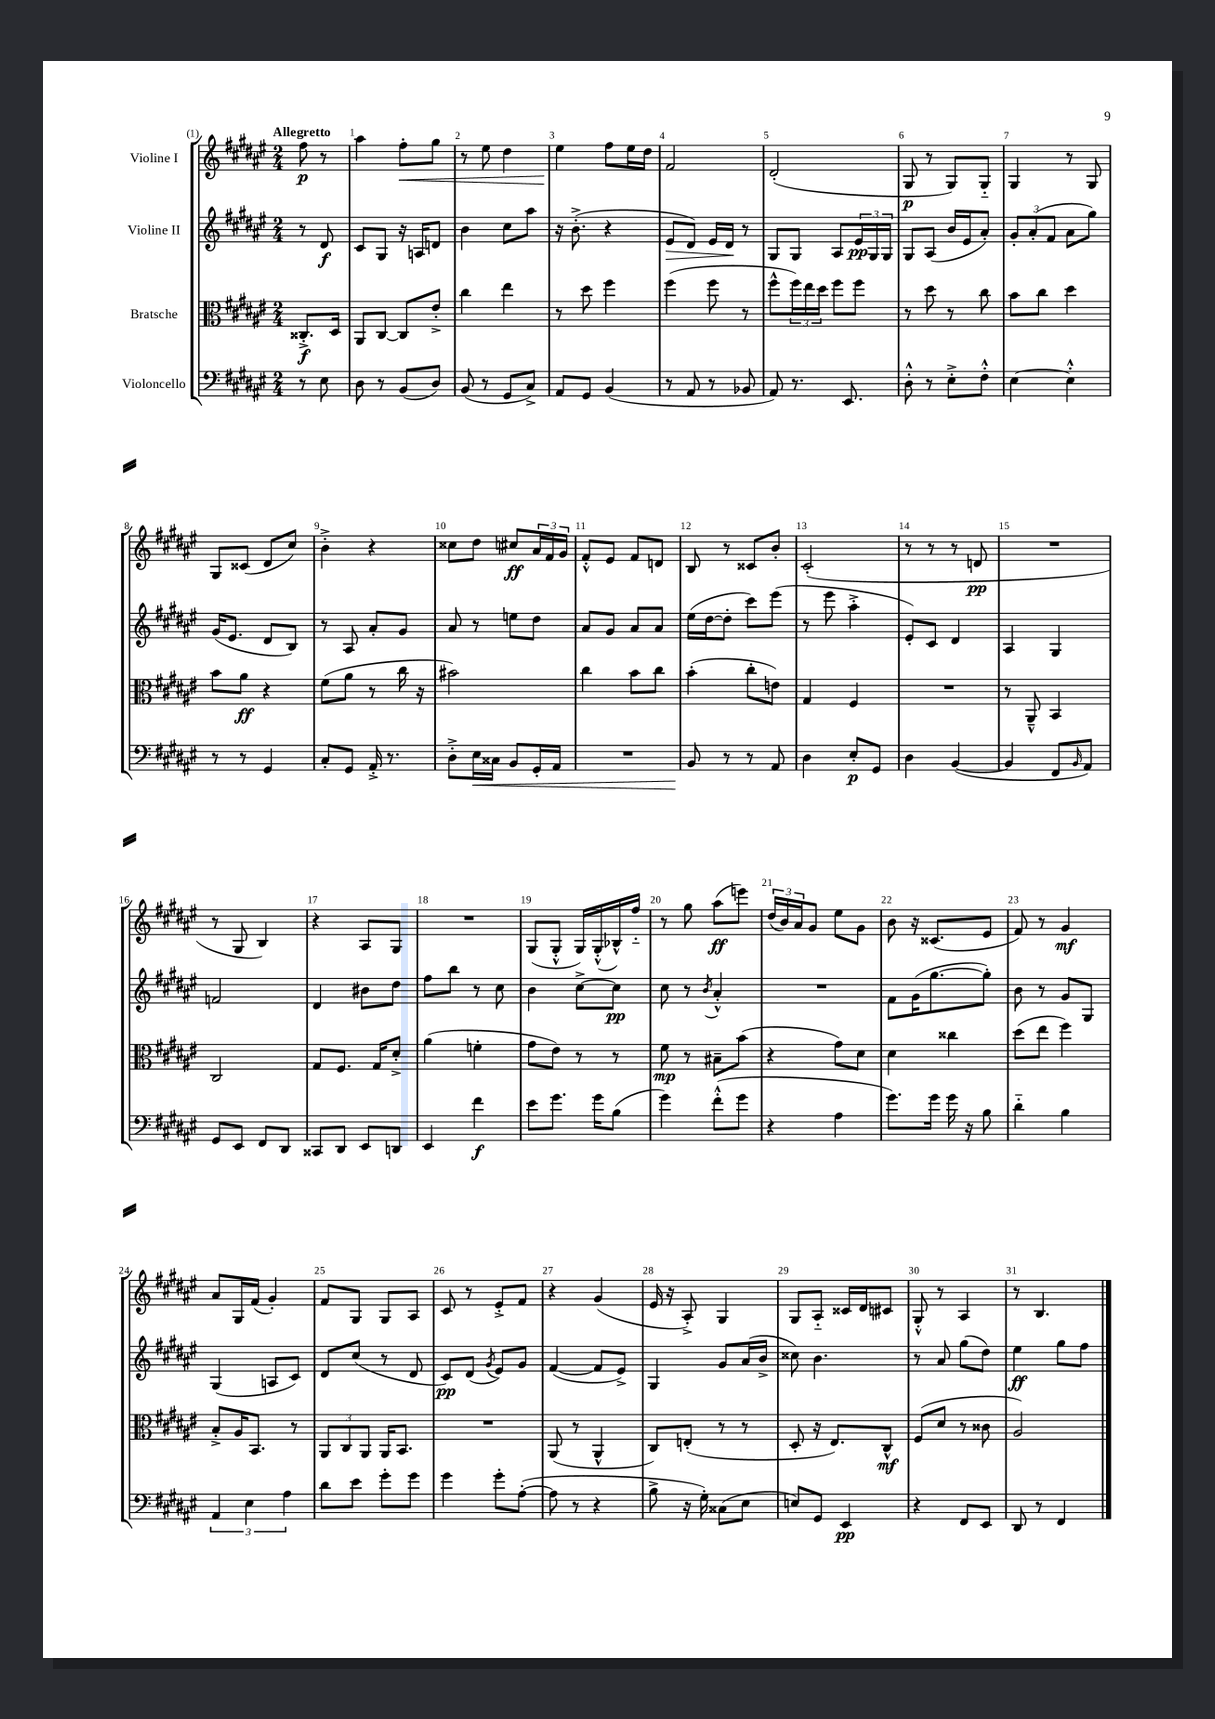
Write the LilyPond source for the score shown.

<<
\new StaffGroup <<
\new Staff = "s0" \with { instrumentName = "Violine I" } {
    \clef treble \key fis \major \numericTimeSignature \time 2/4 \partial 4 \tempo "Allegretto"
    fis''8\p r8 |
    ais''4 fis''8-.\< gis''8 |
    r8 eis''8 dis''4 |
    eis''4\! fis''8 eis''16 dis''16 |
    fis'2 |
    dis'2-.( |
    gis8\p r8 gis8) gis8-_ |
    gis4 r8 gis8 |
    gis8 cisis'8( dis'8 cis''8) |
    b'4-.-> r4 |
    cisis''8 dis''8 cis''8\ff \tuplet 3/2 { ais'16 fis'16 gis'16 } |
    fis'8-.-^ eis'8 fis'8 d'8 |
    b8 r8 cisis'8 b'8-. |
    cis'2-.( |
    r8 r8 r8 d'8\pp |
    R2 |
    r8 gis8 b4) |
    r4 ais8 gis8 |
    R2 |
    gis8( gis8-.-^ gis16) gis16-.-^( bes16-^) fis''16-_ |
    r8 gis''8 ais''8\ff( e'''8) |
    \tuplet 3/2 { dis''16( b'16) ais'16 } gis'8 eis''8 gis'8 |
    b'8 r16 cisis'8.( eis'8 |
    fis'8) r8 gis'4\mf |
    ais'8 gis16 fis'16( gis'4-.) |
    fis'8 gis8 gis8 ais8 |
    cis'8 r8 eis'8-.-> fis'8 |
    r4 gis'4( |
    eis'16 r16 ais8-.->) gis4 |
    gis8 ais8-_ cisis'16 dis'16 cis'8 |
    gis8-.-^ r8 ais4 |
    r8 b4. \bar "|." |
}
\new Staff = "s1" \with { instrumentName = "Violine II" } {
    \clef treble \key fis \major \numericTimeSignature \time 2/4 \partial 4
    r8 dis'8\f |
    cis'8 gis8 r16 a16 d'8 |
    b'4 cis''8 ais''8 |
    r16 b'8.-.->( r4 |
    eis'8\> dis'8) eis'16 dis'16\! r8 |
    gis8 gis8 ais8 \tuplet 3/2 { eis'16\pp gis16 gis16 } |
    gis8 ais8( b'16 eis'16 ais'8-.) |
    \tuplet 3/2 { gis'8-. ais'8-.( fis'8 } ais'8 gis''8) |
    gis'16( eis'8. dis'8 b8) |
    r8 ais8 ais'8-. gis'8 |
    ais'8 r8 e''8 dis''8 |
    ais'8 gis'8 ais'8 ais'8 |
    eis''16( dis''16~ dis''8-. cis'''8) eis'''8( |
    r8 eis'''8 ais''4-.-> |
    eis'8-.) cis'8 dis'4 |
    ais4 gis4 |
    f'2 |
    dis'4 bis'8 dis''8 |
    fis''8 b''8 r8 cis''8 |
    b'4 cis''8~-> cis''8\pp |
    cis''8 r8 \acciaccatura { b'8 } ais'4-.-^ |
    R2 |
    fis'8 gis'16( gis''8.~ gis''8-.) |
    b'8 r8 gis'8 gis8 |
    gis4( a8 cis'8) |
    dis'8 cis''8( r8 dis'8 |
    cis'8\pp) dis'8( \acciaccatura { gis'8 } eis'8) gis'8 |
    fis'4~( fis'8 eis'8->) |
    gis4 gis'8 ais'16( b'16-> |
    cisis''8) b'4. |
    r8 ais'8 gis''8( dis''8) |
    eis''4\ff gis''8 fis''8 \bar "|." |
}
\new Staff = "s2" \with { instrumentName = "Bratsche" } {
    \clef alto \key fis \major \numericTimeSignature \time 2/4 \partial 4
    cisis8.-.->\f dis16 |
    ais,8 cis8~ cis8 eis'8-.-> |
    cis''4 eis''4 |
    r8 dis''8 fis''4 |
    fis''4( fis''8 r8 |
    fis''8-^ \tuplet 3/2 { fis''16) eis''16 dis''16 } fis''8 fis''8 |
    r8 dis''8 r8 cis''8 |
    b'8 cis''8 dis''4 |
    b'8 ais'8\ff r4 |
    fis'8( ais'8 r8 cis''16 r16 |
    bis'2) |
    cis''4 b'8 cis''8 |
    b'4-.( cis''8-. e'8) |
    gis4 fis4 |
    R2 |
    r8 ais,8---^ b,4 |
    cis2 |
    gis8 fis8. gis16 dis'8-.-> |
    ais'4( f'4-. |
    gis'8 eis'8) r8 r8 |
    fis'8\mp r8 bis8-- b'8( |
    r4 gis'8) dis'8 |
    dis'4 cisis''4 |
    dis''8( eis''8 fis''4) |
    b8-.-> ais16 b,8. r8 |
    \tuplet 3/2 { ais,8 cis8 ais,8 } ais,16 b,8. |
    R2 |
    ais,8( r8 ais,4-^ |
    cis8) e8-.( r8 r8 |
    dis8-. r16 eis8.) cis8-^\mf |
    fis8( dis'8 r8 cisis'8 |
    ais2) \bar "|." |
}
\new Staff = "s3" \with { instrumentName = "Violoncello" } {
    \clef bass \key fis \major \numericTimeSignature \time 2/4 \partial 4
    r8 eis8 |
    dis8 r8 b,8( dis8) |
    b,8( r8 gis,8 cis8->) |
    ais,8 gis,8 b,4( |
    r8 ais,8 r8 bes,8 |
    ais,8) r8. eis,8. |
    dis8-.-^ r8 eis8-.-> fis8-.-^ |
    eis4~ eis4-.-^ |
    r8 r8 gis,4 |
    cis8-. gis,8 ais,16-.-> r8. |
    dis8-.-> eis16\< cisis16 b,8 gis,16-. ais,16 |
    R2 |
    b,8\! r8 r8 ais,8 |
    dis4 eis8-.\p gis,8 |
    dis4 b,4~( |
    b,4 fis,8 \grace { b,16 } ais,8) |
    gis,8 eis,8 fis,8 dis,8 |
    cisis,8 dis,8 eis,8 d,8 |
    eis,4 fis'4\f |
    eis'8 gis'8. gis'16 b8( |
    gis'4) fis'8-.-^( gis'8 |
    r4 ais4 |
    gis'8.) gis'16 gis'16 r16 b8 |
    dis'4-_ b4 |
    \tuplet 3/2 { ais,4 eis4 ais4 } |
    dis'8 eis'8 gis'8-. gis'8 |
    gis'4 gis'8-. ais8~-.( |
    ais8 r8 r4 |
    b8-> r16 gis16-.) cisis8( eis8 |
    e8) gis,8 eis,4\pp |
    r4 fis,8 eis,8 |
    dis,8 r8 fis,4 \bar "|." |
}
>>
>>
\layout { \context { \Score \override BarNumber.break-visibility = ##(#f #t #t) barNumberVisibility = #all-bar-numbers-visible } }
